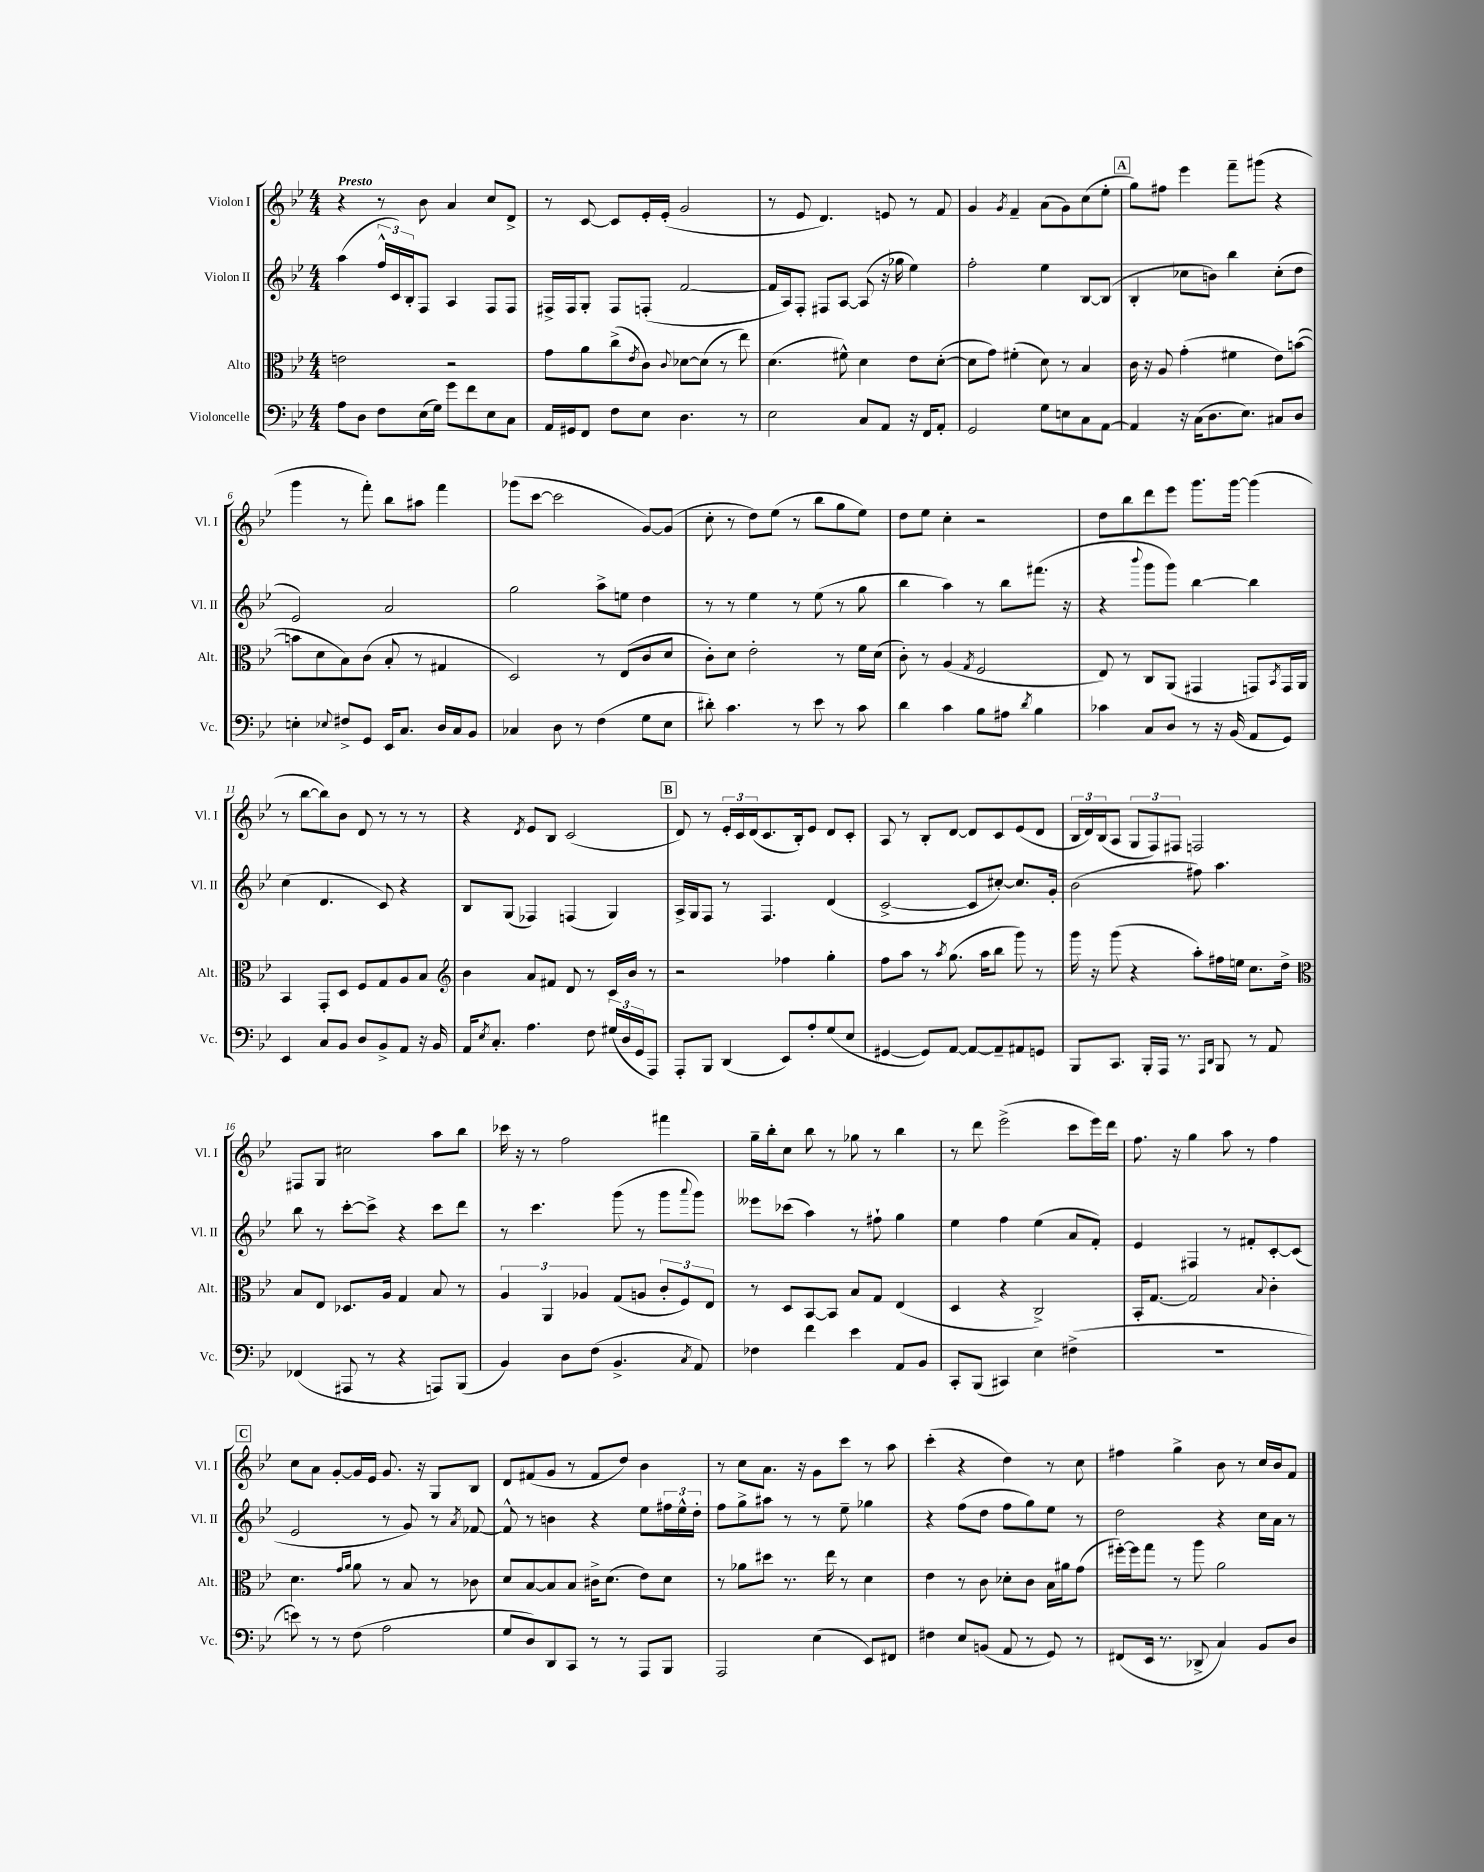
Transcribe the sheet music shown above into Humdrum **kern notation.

**kern	**kern	**kern	**kern
*staff4	*staff3	*staff2	*staff1
*clefF4	*clefC3	*clefG2	*clefG2
*k[b-e-]	*k[b-e-]	*k[b-e-]	*k[b-e-]
*M4/4	*M4/4	*M4/4	*M4/4
8A	2e	(4aa	4r
8D	.	.	.
8F	.	24ff^^	8r
.	.	24c)	.
.	.	24B-'	.
(16E-	.	8F	8b-
16G)	.	.	.
8g	2r	4A	4a
8f	.	.	.
8E-	.	8F	8cc
8C	.	8F	8d^
=	=	=	=
16AA	8g	16F#^	8r
16GG#	.	16F#	.
8FF	8a	8G'	[8c
8F	(8cc^	8F#	8c]
.	8qe-	.	.
8E-	8c)	(8F'	16e-'
.	.	.	(16e-'
.	8qqc	.	.
4.D	[8d-	[2f	2g
.	(8d-]	.	.
.	8r	.	.
8r	8ee-)	.	.
=	=	=	=
2E-	(4.d	16f]	8r
.	.	16A)	.
.	.	8F'	8e-
.	.	8F#	4.d)
.	8f#^^)	[8A	.
8C	4d	(8A]	.
8AA	.	16r	8e
.	.	16gg-	.
16r	8e-	4ee-)	8r
16FF	.	.	.
8AA'	([8d'	.	8f
=	=	=	=
2GG	8d]	2ff'	4g
.	8g)	.	.
.	.	.	8qg
.	(4f#'	.	4f~
8G	8d)	4ee-	(8a
8E	8r	.	8g)
8C	4B-	[8B-	(8cc
[8AA	.	(8B-]	8ee-'
=	=	=	=
4AA]	16c	4B-'	8gg)
.	16r	.	.
.	8A	.	8ff#
16r	(4g'	8cc-	4eee-
(16C	.	.	.
8.D	.	8b)	.
.	4f#	4bb-	8fff~
8.E-)	.	.	.
.	.	.	(8ggg#
8C#	8e-)	(8cc-'	4r
8D	([8b	8dd	.
=	=	=	=
4E'	8b]	2e-)	4ggg
.	8d	.	.
8qqE-	.	.	.
8F#^	8B-)	.	8r
8GG	(8c	.	8fff')
16EE-	8B-'	2a	8bb-
8.C	.	.	.
.	8r	.	8aa#
16D	4G#	.	4fff
16C	.	.	.
8BB-	.	.	.
=	=	=	=
4C-	2D)	2gg	(8ggg-
.	.	.	[8ccc
8D	.	.	2ccc]
8r	.	.	.
(4F	8r	8aa^	.
.	(8E-	8ee	.
8G	8c	4dd	[8g)
8E-	8d	.	(8g]
=	=	=	=
8d#')	8c')	8r	8cc'
4.c	8d	8r	8r
.	2e-'	4ee-	8dd)
.	.	.	(8ee-
8r	.	8r	8r
8e-	.	(8ee-	8bb-
8r	8r	8r	8gg
8c	16f	8gg	8ee-)
.	(16d	.	.
=	=	=	=
4d	8c')	4bb-	8dd
.	8r	.	8ee-
4c	(4A	4aa)	4cc'
.	8qG	.	.
8B-	2F	8r	2r
8A#	.	8bb-	.
8qd	.	.	.
4B-	.	(8.fff#	.
.	.	16r	.
=	=	=	=
4c-	8E-)	4r	8dd
.	8r	.	8bb-
.	.	8qqbbb-	.
8C	8C	8ggg	8ddd
8D	(8AA	8ggg)	8eee-
8r	4GG#	[4bb-	8.ggg
16r	.	.	.
(16BB-	.	.	[16ggg
8AA	8GG)	4bb-]	(4ggg]
.	8qBB-	.	.
8GG)	16GG	.	.
.	16AA	.	.
=	=	=	=
4EE-	4BB-	(4cc	8r
.	.	.	[8bb-
8C	8GG'	4.d	8bb-])
8BB-	8D	.	8b-
8D	8F	.	8d
8BB-^	8G	8c)	8r
8AA	8A	4r	8r
16r	8B-	.	8r
16BB-	.	.	.
=	=	=	=
*	*clefG2	*	*
16AA	4b-	8B-	4r
8qE-	.	.	.
8.C'	.	.	.
.	.	(8G	.
.	.	.	8qd
4.A	8a	4F-)	8e-
.	8f#	.	8B-
.	8d	(4F	(2c
8F	8r	.	.
(24G#	16c	4G)	.
24D	.	.	.
.	16b-	.	.
24GG	.	.	.
8AAA)	8r	.	.
=	=	=	=
8AAA'	2r	16A^	8d)
.	.	16G	.
8BBB-	.	8F	8r
(4DD	.	8r	24e-'
.	.	.	24c
.	.	.	(24d
.	.	4.F	8.c
8EE-)	4ff-	.	.
.	.	.	16B-')
8A'	.	.	8e-
(8G	4gg'	(4d	8d
8E-	.	.	8c'
=	=	=	=
[4GG#	8ff	[2c^	8A
.	8aa	.	8r
8GG#])	8r	.	8B-'
.	8qaa	.	.
[8AA	(8.gg	.	[8d
8AA_	.	8c]	8d]
.	16aa	.	.
8AA~]	8bb-	[8cc#')	8c
8AA#	8ggg)	8.cc#]	(8e-
8GG	8r	.	8d
.	.	16g'	.
=	=	=	=
8BBB-	16ggg	(2b-	24B-
.	.	.	24d)
.	16r	.	.
.	.	.	(24B-
8.CC	(8ggg	.	8A
.	4r	.	12G
16BBB-'	.	.	.
.	.	.	12F)
16AAA	.	.	.
.	.	.	12F#
8.r	.	.	.
.	8aa')	8ff#)	2F
16qqAAA	.	.	.
16qqDD	.	.	.
8BBB-	16ff#	4.aa	.
.	16ee	.	.
8r	8.cc	.	.
8AA	.	.	.
.	16dd^	.	.
=	=	=	=
*	*clefC3	*	*
(4FF-	8B-	8bb-	8F#
.	8E-	8r	8G
8AAA#	8.D-	[8ccc'	2cc#
8r	.	8ccc^]	.
.	16A	.	.
4r	4G	4r	.
8AAA)	8B-	8ccc	8aa
(8BBB-	8r	8ddd	8bb-
=	=	=	=
4BB-)	6A	8r	16ccc-
.	.	.	16r
.	.	4.ccc	8r
.	6AA	.	.
8D	.	.	2ff
.	6A-	.	.
(8F	.	.	.
4.BB-^	(8G	(8ggg	.
.	8A	8r	.
.	12c'	8ggg	4fff#
.	12F)	.	.
8qC	.	8qqaaa	.
8AA)	.	8ggg)	.
.	12E-	.	.
=	=	=	=
4F-	8r	8eee--	16gg~
.	.	.	16bb-'
.	8D	(8ccc-	8cc
4f	[8BB-	4aa)	8bb-
.	8BB-]	.	8r
4e-	8B-	8r	8gg-
.	8G	8ff#`	8r
8AA	(4E-	4gg	4bb-
8BB-	.	.	.
=	=	=	=
8CC'	4D	4ee-	8r
(8BBB-	.	.	8ddd
4CC#)	4r	4ff	(2eee-^
4E-	2C^)	(4ee-	.
(4F#^	.	8a	8ccc
.	.	8f')	16eee-)
.	.	.	16ddd
=	=	=	=
1r	16BB-'	4e-	8.ff
.	[8.G	.	.
.	.	.	16r
.	2G]	4F#	4gg
.	.	8r	8aa
.	.	8f#'	8r
.	8qqB-	.	.
.	4c'	[8c'	4ff
.	.	(8c]	.
=	=	=	=
8e)	4.d	2e-	8cc
8r	.	.	8a
8r	.	.	[8g'
.	16qqg	.	.
.	16qqa	.	.
(8F	8a	.	16g]
.	.	.	16e-
2A	8r	8r	8.g
.	8B-	8g)	.
.	.	.	16r
.	8r	8r	8G
.	.	8qa	.
.	8c-	[8f-	8B-
=	=	=	=
8G	8d	8f-^^]	8d
8D)	[8B-	8r	(8f#
8DD	8B-]	4b	8g
8CC	8B-	.	8r
8r	16c#^	4r	8f#
.	(8.d	.	.
8r	.	.	8dd)
8AAA	8e-)	8ee-	4b-
8BBB-	8d	24ff#	.
.	.	24ee-^^	.
.	.	24dd'	.
=	=	=	=
2AAA	8r	8ff	8r
.	8a-	8gg^	8cc
.	8dd#	8aa#	8.a
.	8.r	8r	.
.	.	.	16r
(4E-	.	8r	8g
.	16ee-	.	.
.	8r	8ee-~	8ccc
8EE-)	4d	4gg-	8r
8FF#	.	.	8aa
=	=	=	=
4F#	4e-	4r	(4ccc'
8E-	8r	(8ff	4r
(8BB	8c	8dd	.
8AA	8d-'	8ff	4dd)
8r	8c	8gg)	.
8GG)	16B-	8ee-	8r
.	16a#	.	.
8r	(8g	8r	8cc
=	=	=	=
(8FF#	[16ff#')	2dd	4ff#
.	16ff#]	.	.
16EE-	8gg	.	.
8.r	.	.	.
.	8r	.	4gg^
8DD-^	8aa	.	.
4C)	2a	4r	8b-
.	.	.	8r
8BB-	.	16cc	16cc
.	.	16a	16b-
8D	.	8r	8f
==	==	==	==
*-	*-	*-	*-
